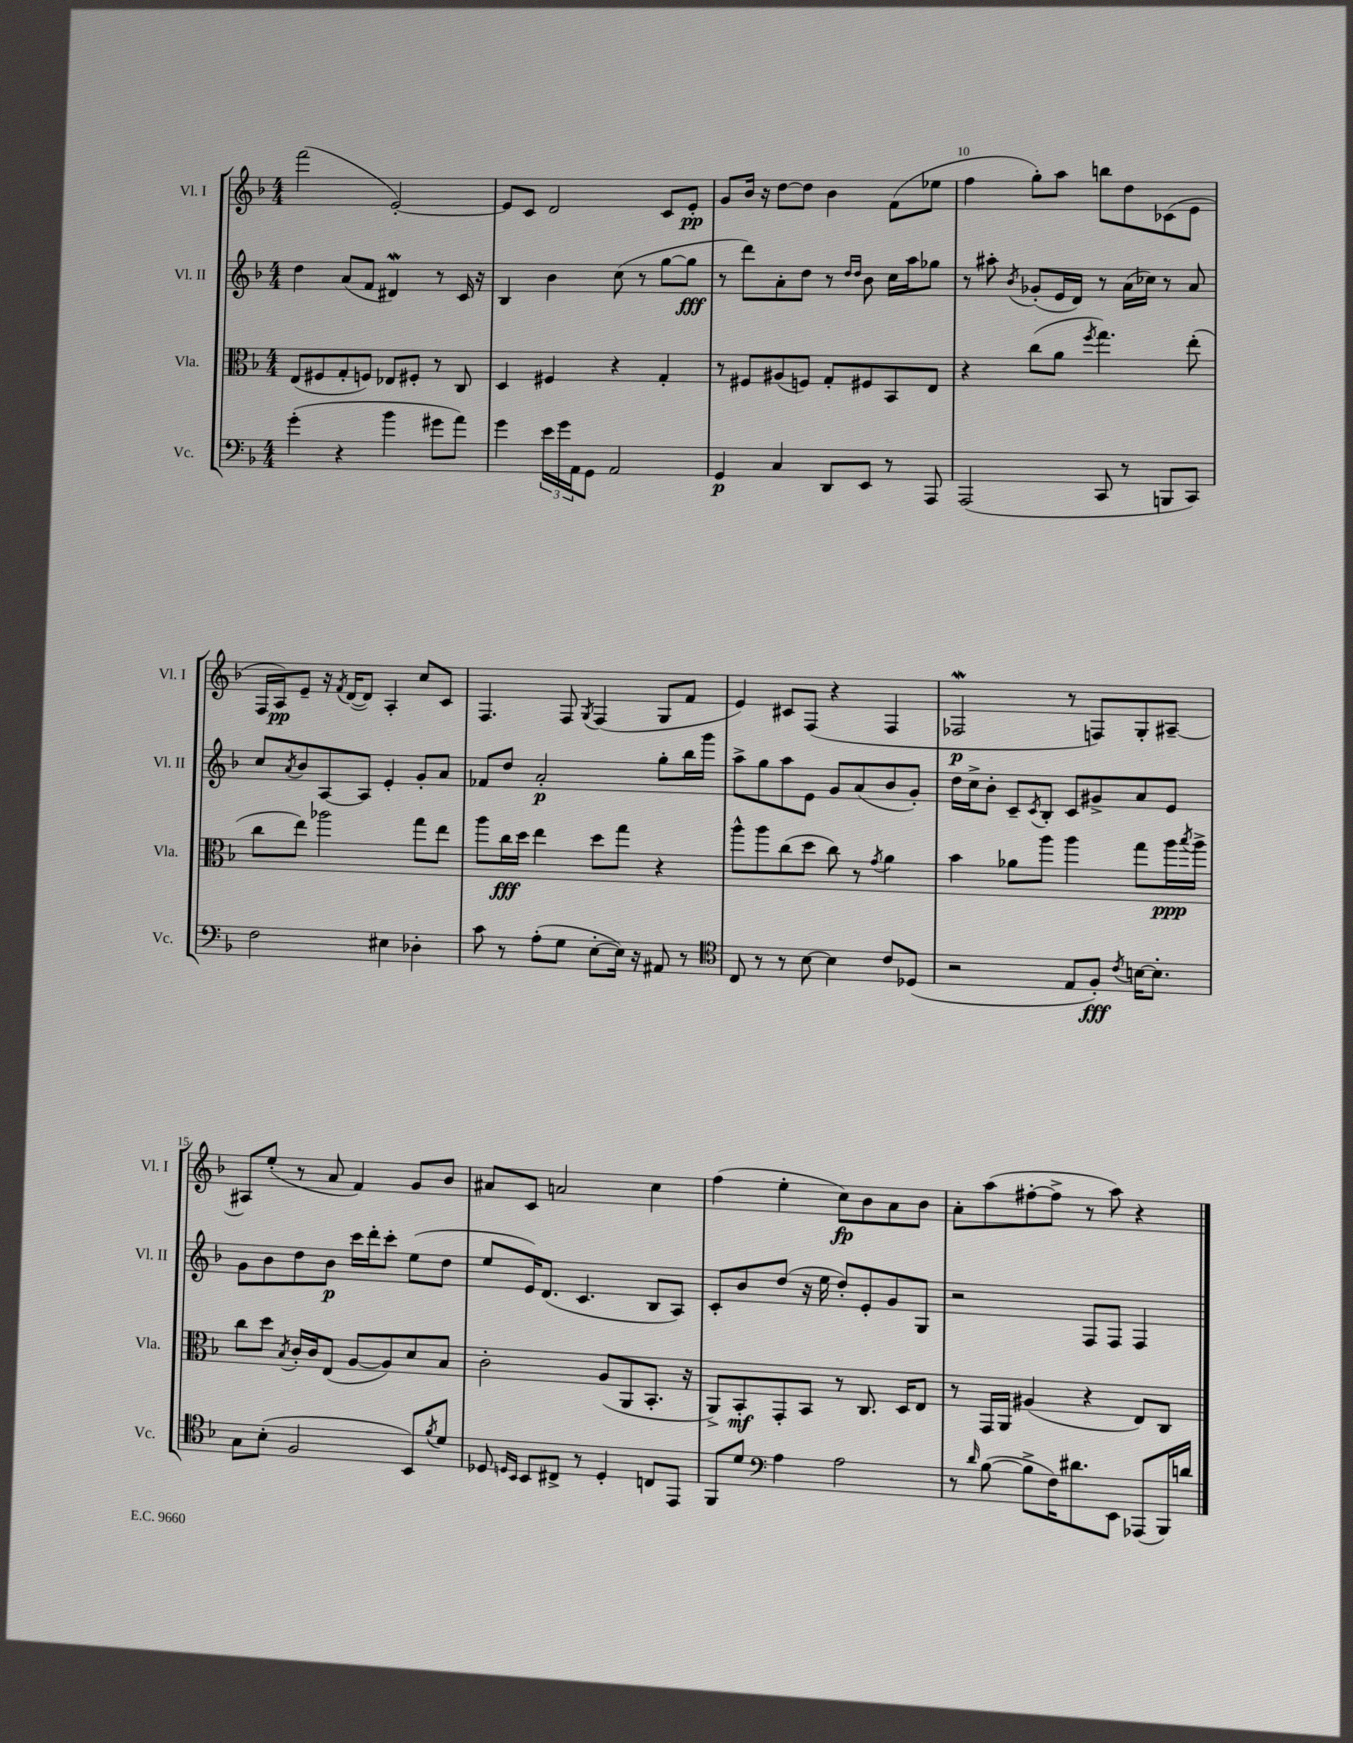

**kern	**kern	**kern	**kern
*staff4	*staff3	*staff2	*staff1
*clefF4	*clefC3	*clefG2	*clefG2
*k[b-]	*k[b-]	*k[b-]	*k[b-]
*M4/4	*M4/4	*M4/4	*M4/4
(4g'	(8E	4dd	(2fff
.	8F#	.	.
4r	8G'	(8a	.
.	8F)	8f	.
4b-	8E-	4d#)	[2e')
.	8F#'	.	.
8g#	8r	8r	.
8a)	8C	16c	.
.	.	16r	.
=	=	=	=
4g	4D	4B-	8e]
.	.	.	8c
24e	4F#	4b-	2d
24g	.	.	.
24AA	.	.	.
8GG	.	.	.
2AA	4r	(8cc	.
.	.	8r	.
.	4G'	[8gg	8c
.	.	8gg]	8e'
=	=	=	=
4GG	8r	8r	8g
.	8F#	8ddd)	16b-
.	.	.	16r
4C	(8A#	8a'	[8dd
.	8F)	8dd	8dd]
8DD	8G'	8r	4b-
.	.	16qqdd	.
.	.	16qqdd	.
8EE	8F#	8b-	.
8r	8BB-	16cc	(8f
.	.	16aa	.
8AAA	8E	8gg-	8ee-
=	=	=	=
(2AAA	4r	8r	4ff
.	.	8aa#'	.
.	.	8qb-	.
.	(8cc	(8g-'	8gg')
.	8a	16e	8aa
.	.	16d)	.
.	8qff	.	.
8CC	4.gg)	8r	8bb
8r	.	(16a	8dd
.	.	16cc-)	.
8BBB	.	8r	(8c-
8CC)	(8ee'	8a	8e
=	=	=	=
2F	8cc	8cc	16F
.	.	.	16A)
.	.	8qa	.
.	8ee)	8b-	8e~
.	2aa-	[8A	16r
.	.	.	8qf
.	.	.	([16d
.	.	8A]	8d])
4E#	.	4e'	4A'
4D-'	8gg	8g'	8cc
.	8ee	8a	8c
=	=	=	=
8c	8aa	8f-	4.F
8r	16cc	8dd	.
.	16dd	.	.
(8A'	4ee	2a'	.
8G	.	.	8F
.	.	.	8qG
[8E'	8dd	.	(4F
16E])	8gg	.	.
16r	.	.	.
8AA#	4r	8gg'	8G
8r	.	16bb-	8f
.	.	16ggg	.
=	=	=	=
*clefC4	*	*	*
8C	8aa^^	8aa^	4e)
8r	8aa	8gg	.
8r	(8cc	8aa	8c#
[8B-	8dd	8e	(8F
4B-]	8cc)	8g	4r
.	8r	(8a	.
.	8qg	.	.
8c	4a	8b-	4F
(8D-	.	8g')	.
=	=	=	=
2r	4b-	16dd	2F-
.	.	16cc^	.
.	.	8b-'	.
.	8a-	8c~	.
.	.	8qc	.
.	8aa	8B-'	.
8E	4aa	8c	8r
8F')	.	8g#^	8F)
8qc	.	.	.
[16B	8gg	8a	8G'
8.B']	.	.	.
.	16aa	8e	[8A#~
.	8qbb-	.	.
.	16aa^	.	.
=	=	=	=
8G	8cc	8g	8A#]
(8B-'	8dd	8b-	(8ee'
.	8qB-	.	.
2F	16c'	8dd	8r
.	16c	.	.
.	(8E	8b-	8a
.	[8A	16ccc	4f)
.	.	16ddd'	.
.	8A])	8ccc'	.
8BB-)	8d	(8ee	8g
8qf	.	.	.
8d	8B-	8dd	8b-
=	=	=	=
8D-	2c'	8ee	8a#
16qqD	.	.	.
16qqBB-	.	.	.
8BB-	.	16e)	8c
.	.	(8.d	.
8C#^	.	.	2a
8r	.	4.c	.
4D'	(8A	.	.
.	8AA	.	.
8C	8.BB-'	8B-	4cc
8EE	.	8A)	.
.	16r	.	.
=	=	=	=
8FF	8AA^)	8c'	(4ff
8d	8BB-'	8b-	.
*clefF4	*	*	*
4A	8GG'	(8dd	4ee'
.	8BB-	16r	.
.	.	16ee	.
2A	8r	8dd')	8cc)
.	8.C	8e'	8b-
.	.	8g	8a
.	16D	.	.
.	8E	8G	8b-
=	=	=	=
8r	8r	2r	8a'
16qqd	.	.	.
([8B-	16GG	.	(8aa
.	16AA	.	.
8B-^]	(4A#	.	[8ff#'
16F)	.	.	8ff#^]
8.d#	.	.	.
.	4r	8F	8r
8EE	.	8F	8aa)
(8AAA-	8E)	4F	4r
16BBB-)	8C	.	.
16d	.	.	.
==	==	==	==
*-	*-	*-	*-
